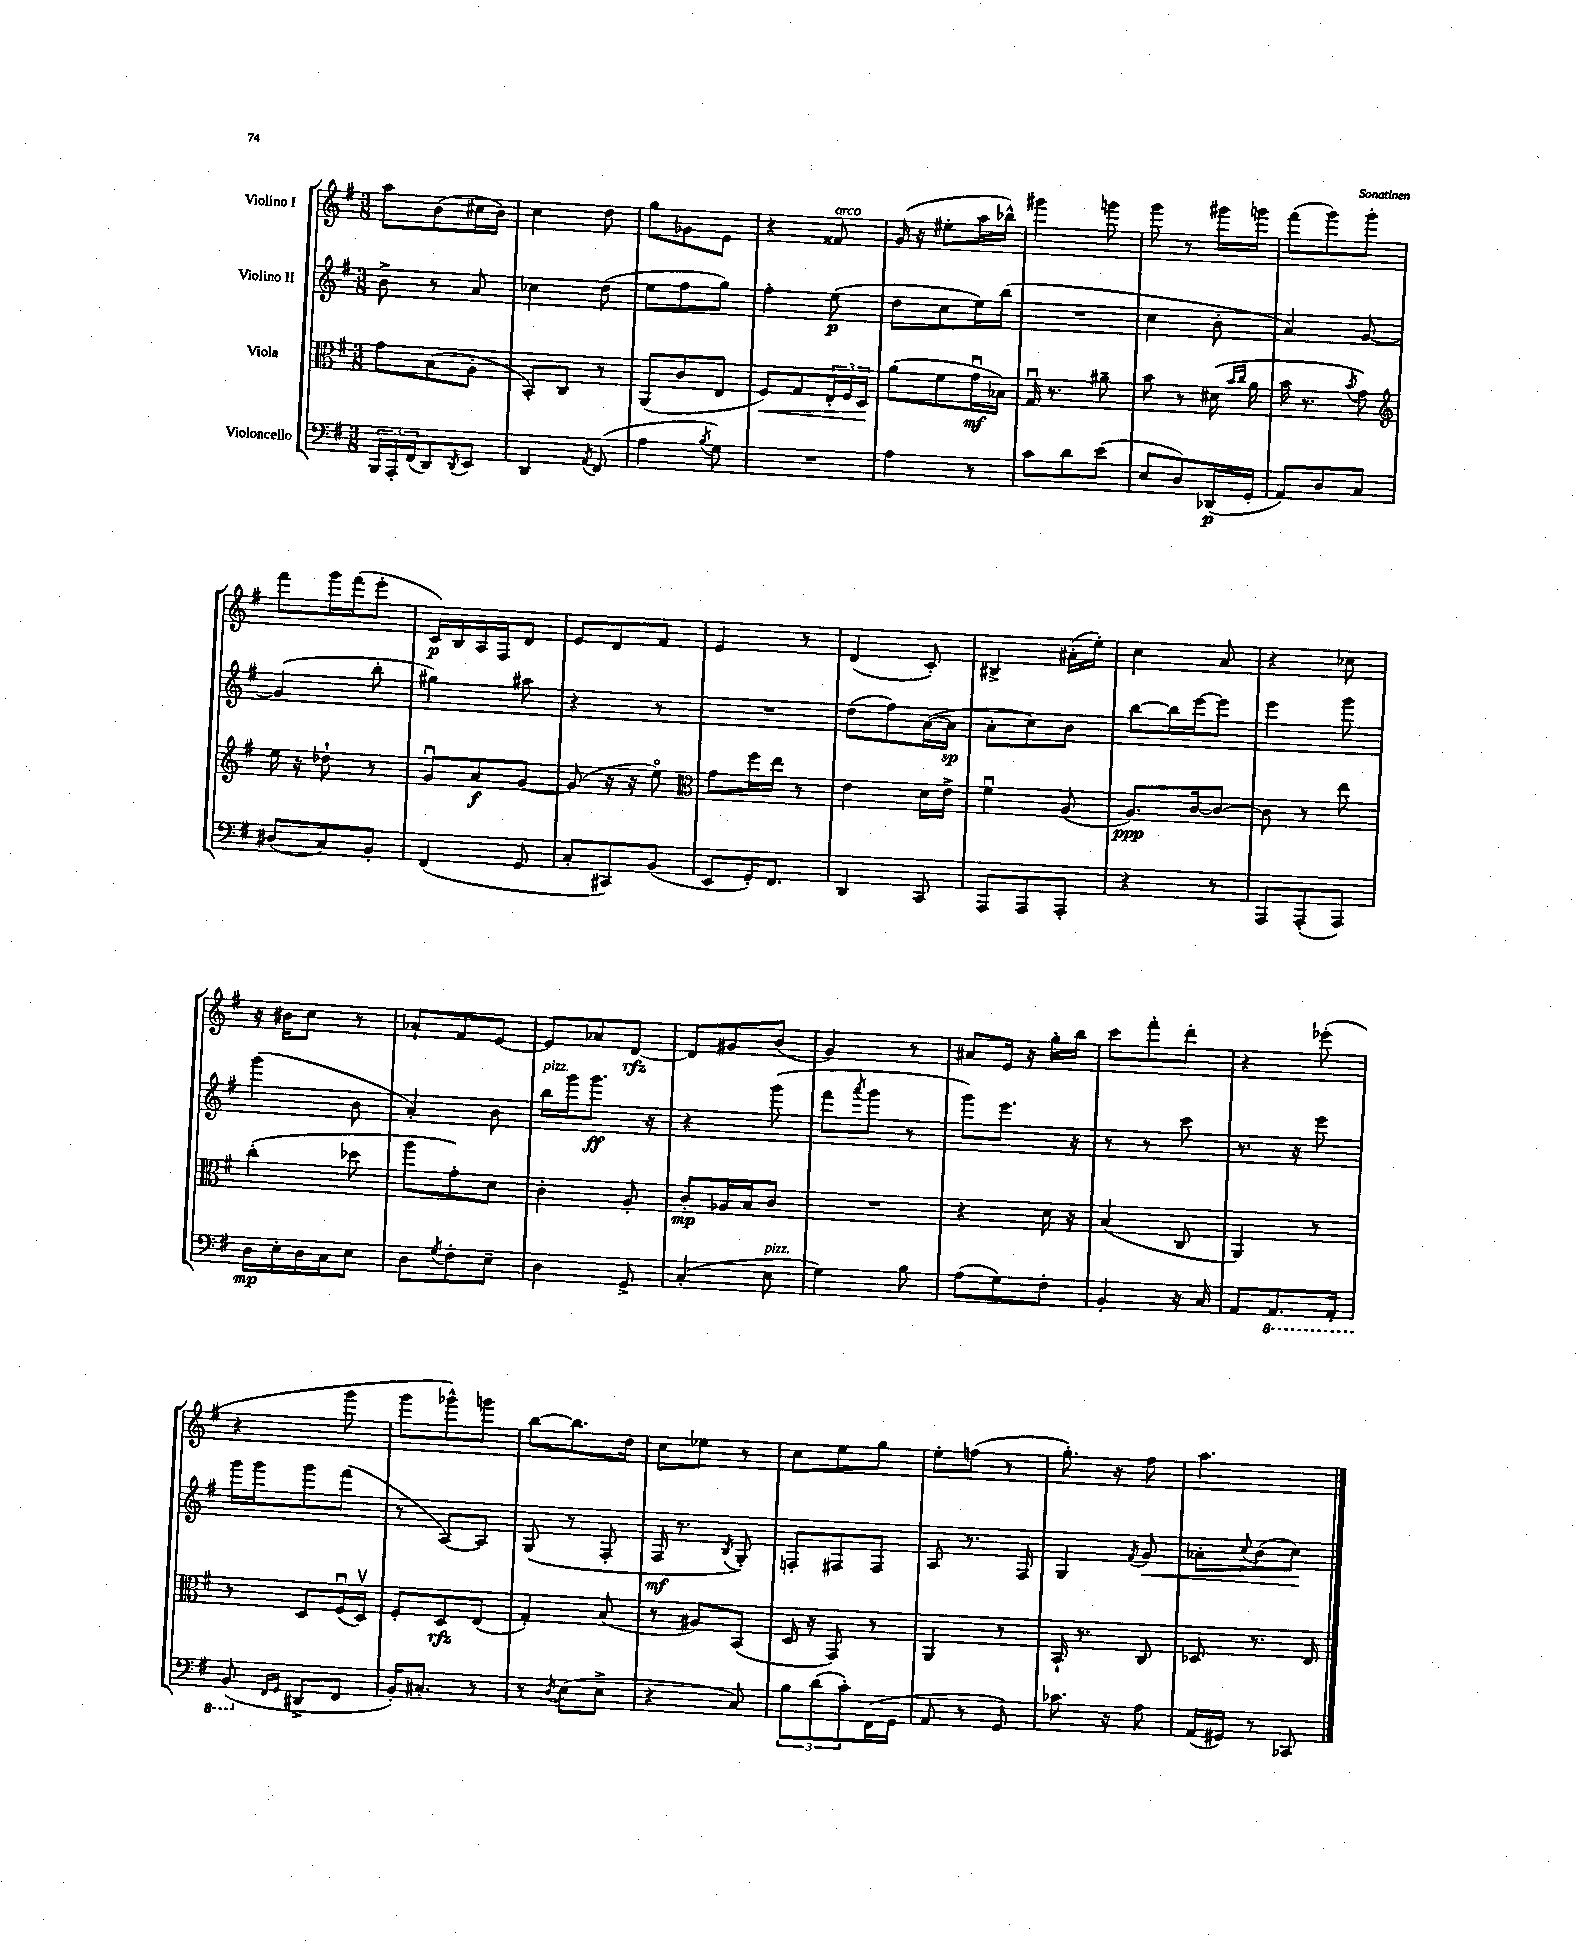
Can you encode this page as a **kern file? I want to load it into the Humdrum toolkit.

**kern	**kern	**kern	**kern
*staff4	*staff3	*staff2	*staff1
*clefF4	*clefC3	*clefG2	*clefG2
*k[f#]	*k[f#]	*k[f#]	*k[f#]
*M3/8	*M3/8	*M3/8	*M3/8
24BBB	8g	8b^	8aa
24AAA'	.	.	.
(24FF#	.	.	.
8DD)	(8B	8r	(8b
8qDD	.	.	.
8EE	8A'	8a	16cc#
.	.	.	16b)
=	=	=	=
4DD	8BB')	4cc-	4cc
.	8C	.	.
8qAA	.	.	.
(8FF#	8r	(8dd	8dd
=	=	=	=
4A	(8AA	8ee	8gg
.	8c	8ff#	8g-
8qB	.	.	.
8G)	8E	8gg)	8e
=	=	=	=
4.r	8F#)	4ff#'	4r
.	8G	.	.
.	24E'	(8ee	8f##
.	24F#	.	.
.	24D	.	.
=	=	=	=
4A	(8a	8dd	(16g
.	.	.	16r
.	8f#	8cc	8ee#'
8r	16gu	16ee)	16aa
.	16B-)	(16bb	16bb-^^)
=	=	=	=
8c	16Gu	4.r	4ggg#
.	8.r	.	.
8d	.	.	.
(8e	8a#~	.	8ggg
=	=	=	=
8E	8b	4cc	8ggg
8D)	8r	.	8r
(16DD-	(16d#	8b'	16ggg#
.	16qqb	.	.
.	16qqcc	.	.
16GG'	16a	.	16ggg
=	=	=	=
8AA)	16b	4a)	(8fff#
.	8.r	.	.
8D	.	.	8ggg)
.	8qb	.	.
8C	8g)	[8g	8ggg'
=	=	=	=
*	*clefG2	*	*
(8D#	16ee	(4g]	8fff#
.	16r	.	.
8C)	8dd-`	.	16ggg
.	.	.	(16fff#
8BB'	8r	8bb'	8eee'
=	=	=	=
(4FF#	8gu	4gg#)	16c)
.	.	.	16B
.	8a	.	16A
.	.	.	16F#
8GG	[8g	8aa#	8d
=	=	=	=
8C'	(8g]	4r	8e
8CC#)	16r	.	8d
.	16r	.	.
(8BB	8eeo)	8r	8f#
=	=	=	=
*	*clefC3	*	*
8EE	8g	4.r	4e
16GG')	16ff#	.	.
8.FF#	16ee	.	.
.	8r	.	8r
=	=	=	=
4DD	4e	(8dd	(4d
.	.	8ff#)	.
8CC	16d	([16a	8c')
.	16e^	16a]	.
=	=	=	=
8AAA	4f#u	8a'	4B#^
8AAA	.	8cc)	.
8AAA'	(8A	8b	(16a#'
.	.	.	16ee')
=	=	=	=
4r	8.A)	[8bb	4cc
.	.	16bb]	.
.	[16c	[16eee	.
8r	8c_	8eee]	8a
=	=	=	=
8AAA	8c]	4eee	4r
(8AAA'	8r	.	.
8AAA)	8ee	8ggg	8cc-
=	=	=	=
16D	(4cc'	(4ggg	16r
16E'	.	.	16b#
16D	.	.	8cc
16C	.	.	.
8E	8dd-	8b	8r
=	=	=	=
8D	8aa	4a')	8a-`
8qG	.	.	.
8F#'	8g')	.	8f#
8E~	8d	8b	[8e
=	=	=	=
4D	4c'	16bb	8e]
.	.	16ggg	.
.	.	8.ggg	8a-
8GG^	8A'	.	[8d
.	.	16r	.
=	=	=	=
(4C'	8c'	4r	8d]
.	16A-	.	8g#
.	16B	.	.
8E	8c	(8ggg	(8b
=	=	=	=
4G)	4.r	8fff#	4g)
.	.	8qaaa	.
.	.	8ggg	.
8B	.	8r	8r
=	=	=	=
(8A	4r	8ggg)	8a#
8G)	.	8.eee	16e
.	.	.	16r
8F#'	16d	.	16gg'
.	16r	16r	16bb
=	=	=	=
4BB'	(4B	8r	8ccc
.	.	8r	8fff#'
16r	8C	8ccc	8ddd'
16C	.	.	.
=	=	=	=
8AA	4AA)	8.r	4r
8.AAA	.	.	.
.	.	16r	.
.	8r	8eee	(8eee-'
16AAA'	.	.	.
=	=	=	=
(8BBB	8r	16ggg	4r
.	.	16ggg	.
16qqFF#	.	.	.
16qqGG	.	.	.
8DD#^	8D	8ggg	.
8FF#	(16F#u	(8fff#	8ggg
.	16Dv)	.	.
=	=	=	=
16BB')	8F#'	8r	8ggg
8.C#'	.	.	.
.	8D	[8A)	8ggg-^^)
8r	(8E	8A]	8ggg
=	=	=	=
8r	4G')	(8G	[8bb
8qD	.	.	.
(8E	.	8r	8.bb]
8E^	(8B	8F#'	.
.	.	.	16dd
=	=	=	=
4r	8r	16F#	8cc
.	.	8.r	.
.	8A#)	.	8ee-
.	.	8qB	.
8C)	(8BB	8G')	8r
=	=	=	=
12B	16D	8F'	8cc
.	16r	.	.
(12d	.	.	.
.	8GG)	8F#	8ee
12c')	.	.	.
(16FF#	8r	8F#	8gg
16GG	.	.	.
=	=	=	=
8AA	4AA	8A	8ee'
8r	.	8.r	(8ff
8GG)	8r	.	8r
.	.	16F#	.
=	=	=	=
8.c-	16BB`	4G	8.gg')
.	8.r	.	.
16r	.	.	16r
.	.	8qf#	.
8A	8C	8g	8ff#
=	=	=	=
(16AA	8D-	8a-'	4.aa
16GG#)	.	.	.
.	.	8qqcc	.
8r	8.r	(8b	.
8CC-	.	8cc)	.
.	16E	.	.
==	==	==	==
*-	*-	*-	*-
